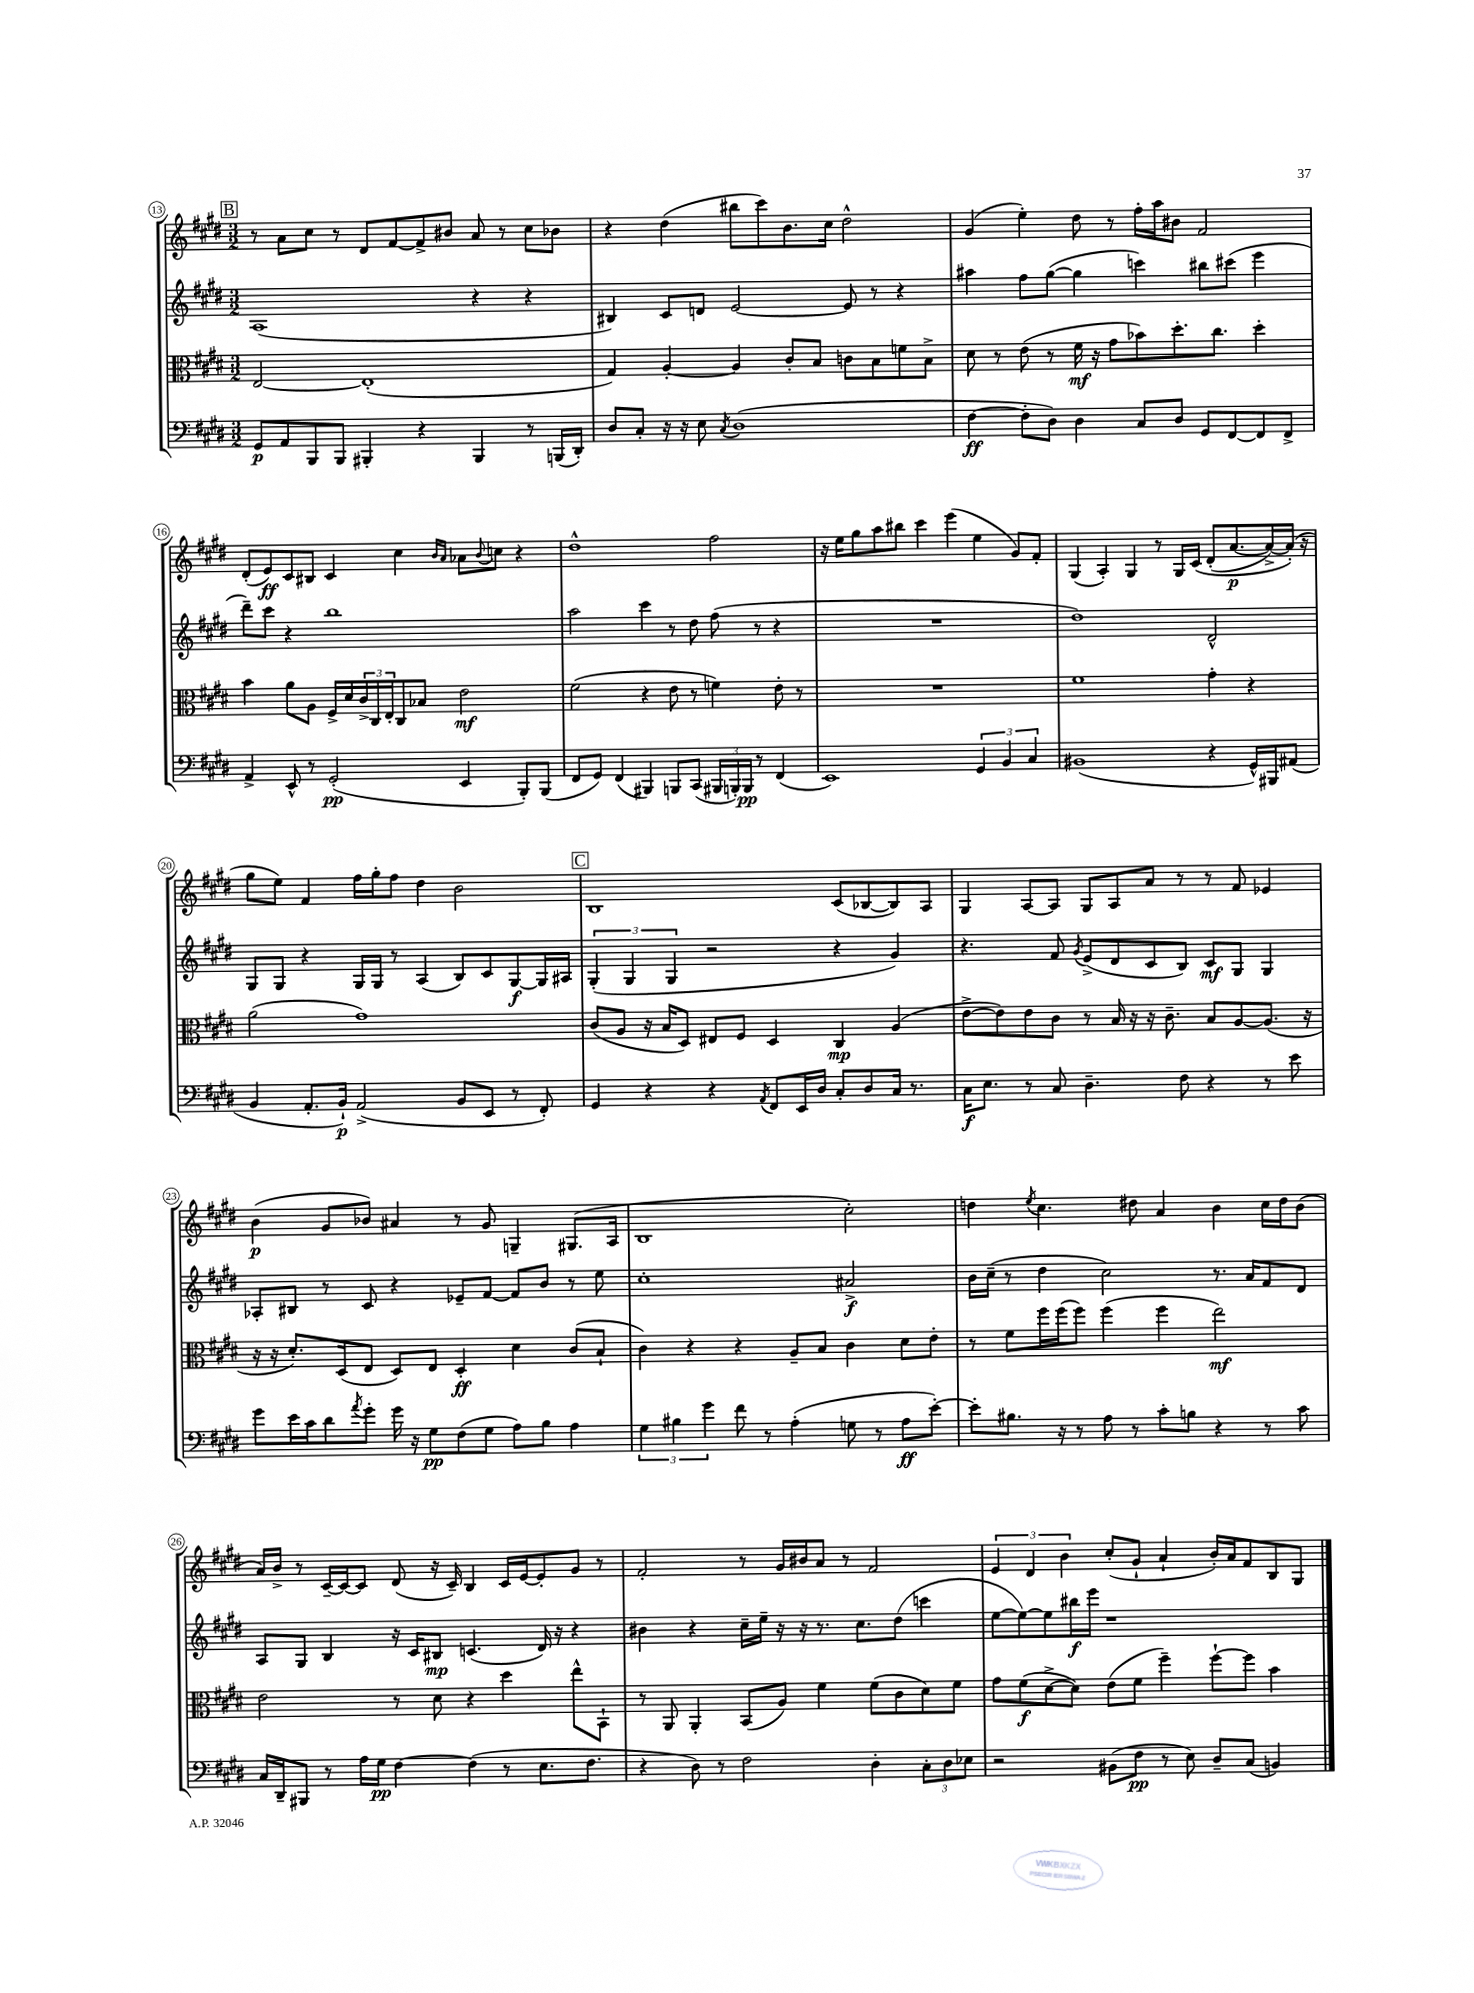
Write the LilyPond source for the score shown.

<<
\new StaffGroup <<
\new Staff = "s0" {
    \clef treble \key e \major \numericTimeSignature \time 3/2
    \mark \markup { \box "B" } r8 a'8 cis''8 r8 dis'8 fis'8~ fis'8-> bis'8 a'8 r8 cis''8 bes'8 |
    r4 dis''4( bis''8 cis'''8) b'8. cis''16 dis''2-^ |
    gis'4( e''4-.) dis''8 r8 fis''16-. a''16 bis'8 fis'2 |
    dis'8-.( e'8\ff) cis'8 bis8 cis'4 cis''4 \grace { b'16 a'16 } aes'8 \appoggiatura { b'8 } c''8 r4 |
    dis''1-^ fis''2 |
    r16 e''16 gis''8 a''8 bis''8 cis'''4 e'''4( e''4 gis'8) fis'8-. |
    gis4( a4-.) gis4 r8 gis16 cis'16\( dis'8-.( a'8.~\p a'16~->) a'16-.(\) r16 |
    gis''8 e''8) fis'4 fis''16 gis''16-. fis''8 dis''4 b'2 |
    \mark \markup { \box "C" } b1 cis'8( bes8~ bes8) a8 |
    gis4 a8~ a8 gis8 a8 a'8 r8 r8 fis'8 ees'4 |
    b'4\p( gis'8 bes'8) ais'4 r8 gis'8 g4-- gis8.( a16 |
    b1 cis''2-.) |
    d''4 \acciaccatura { e''8 } cis''4. dis''8 a'4 b'4 cis''16 dis''16 b'8( |
    a'16) b'16-> r8 cis'16~-- cis'16~ cis'8 dis'8( r16 cis'16--) b4 cis'16 e'16~ e'8-. gis'8 r8 |
    fis'2-. r8 gis'16 bis'16 a'8 r8 fis'2 |
    \tuplet 3/2 { e'4 dis'4 b'4 } cis''8-.( gis'8-! a'4-! b'16-.) a'16 fis'8 b8 gis8 \bar "|." |
}
\new Staff = "s1" {
    \clef treble \key e \major \numericTimeSignature \time 3/2
    \mark \markup { \box "B" } a1( r4 r4 |
    bis4) cis'8 d'8 e'2~ e'8 r8 r4 |
    ais''4 fis''8 gis''8~( gis''4 c'''4) bis''8 cis'''8( e'''4 |
    dis'''8--) cis'''8 r4 b''1 |
    a''2 cis'''4 r8 dis''8 fis''8( r8 r4 |
    R1. |
    dis''1) dis'2-^ |
    gis8 gis8 r4 gis16 gis16 r8 a4( b8) cis'8 gis8~\f gis16 ais16 |
    \mark \markup { \box "C" } \tuplet 3/2 { gis4-.( gis4 gis4 } r2 r4 gis'4) |
    r4. fis'8 \acciaccatura { gis'8 } e'8->( dis'8 cis'8 b8) cis'8\mf gis8 gis4 |
    aes8-. bis8 r8 cis'8 r4 ees'8-- fis'8~ fis'8 b'8 r8 e''8 |
    cis''1-. ais'2->\f |
    b'16 cis''16--( r8 dis''4 cis''2) r8. a'16 fis'8 dis'8 |
    a8 gis8 b4 r16 cis'16 bis8\mp c'4.( dis'16) r16 r4 |
    bis'4 r4 cis''16-- e''16-- r16 r16 r8. cis''8. dis''8( c'''4 |
    e''8~ e''8~) e''8 bis''16\f e'''16 r1 \bar "|." |
}
\new Staff = "s2" {
    \clef alto \key e \major \numericTimeSignature \time 3/2
    \mark \markup { \box "B" } e2~ e1-.( |
    gis4) a4~-. a4 cis'8-. b8 c'8 b8 f'8 b8-> |
    dis'8 r8 e'8( r8 fis'16\mf r16 gis'8 bes'8) dis''8.-. cis''8. dis''4-. |
    b'4 a'8 a8 fis16-> dis'16 \tuplet 3/2 { cis'16-> cis16 e16-. } cis8 bes8 e'2\mf |
    fis'2( r4 e'8 r8 f'4) e'8-. r8 |
    R1. |
    fis'1 gis'4-. r4 |
    a'2( gis'1) |
    \mark \markup { \box "C" } cis'8( a8 r16 b16 dis8) eis8 fis8 dis4 cis4\mp a4( |
    e'8~-> e'8) e'8 cis'8 r8 b16 r16 r16 cis'8.-- b8 a8~ a8.( r16 |
    r16 r16 dis'8.-.) dis16( e8 dis8) e8 dis4-.\ff dis'4 cis'8( b8-! |
    cis'4) r4 r4 a8-- b8 cis'4 dis'8 e'8-. |
    r8 fis'8 fis''16 fis''16( fis''8) fis''4( fis''4 e''2\mf) |
    e'2 r8 dis'8 r4 dis''4 e''8-^ b,8-! |
    r8 a,8 a,4-. b,8( a8) fis'4 fis'8( cis'8 dis'8) fis'8 |
    gis'8 fis'8\f( dis'8~-> dis'8) e'8( fis'8 fis''4--) fis''8~-! fis''8 b'4 \bar "|." |
}
\new Staff = "s3" {
    \clef bass \key e \major \numericTimeSignature \time 3/2
    \mark \markup { \box "B" } gis,8\p a,8 b,,8 b,,8 bis,,4-. r4 bis,,4 r8 b,,16( dis,16-.) |
    dis8 cis8-. r16 r16 e8 \acciaccatura { cis8 } dis1( |
    fis4~\ff fis8-. dis8) dis4 cis8 dis8 gis,8 fis,8~ fis,8 fis,8-> |
    a,4-> e,8-^ r8 gis,2-.\pp( e,4 b,,8-.) b,,8( |
    fis,8 gis,8) fis,4( bis,,4) b,,8 cis,8( \tuplet 3/2 { bis,,16 b,,16-.) b,,16\pp } r8 fis,4( |
    e,1) \tuplet 3/2 { gis,4 b,4 cis4 } |
    bis,1( r4 gis,16-^) bis,,16 ais,8( |
    b,4 a,8.-. b,16-!\p) a,2->( b,8 e,8 r8 fis,8-.) |
    \mark \markup { \box "C" } gis,4 r4 r4 \acciaccatura { a,8 } fis,8 e,16 dis16 cis8-. dis8 cis16 r8. |
    cis16\f e8. r8 cis8 dis4.-- fis8 r4 r8 e'8 |
    gis'8 e'16 cis'16 dis'8 \acciaccatura { a'8 } gis'8-. gis'16 r16 gis8\pp fis8( gis8 a8) b8 a4 |
    \tuplet 3/2 { gis4 bis4 gis'4 } fis'8 r8 a4-.( g8 r8 a8\ff e'8~-.) |
    e'8-. bis8. r16 r8 a8 r8 cis'8-. b8 r4 r8 cis'8 |
    cis16 dis,16-- bis,,8 r8 a16 gis16\pp fis4~ fis4( r8 e8. fis8. |
    r4 dis8) r8 fis2 dis4-. \tuplet 3/2 { cis8-. dis8 ees8 } |
    r2 bis,8( fis8\pp r8 e8) dis8-- cis8( b,4) \bar "|." |
}
>>
>>
\layout { \context { \Score currentBarNumber = #13 \override BarNumber.stencil = #(make-stencil-circler 0.1 0.3 ly:text-interface::print) } }
